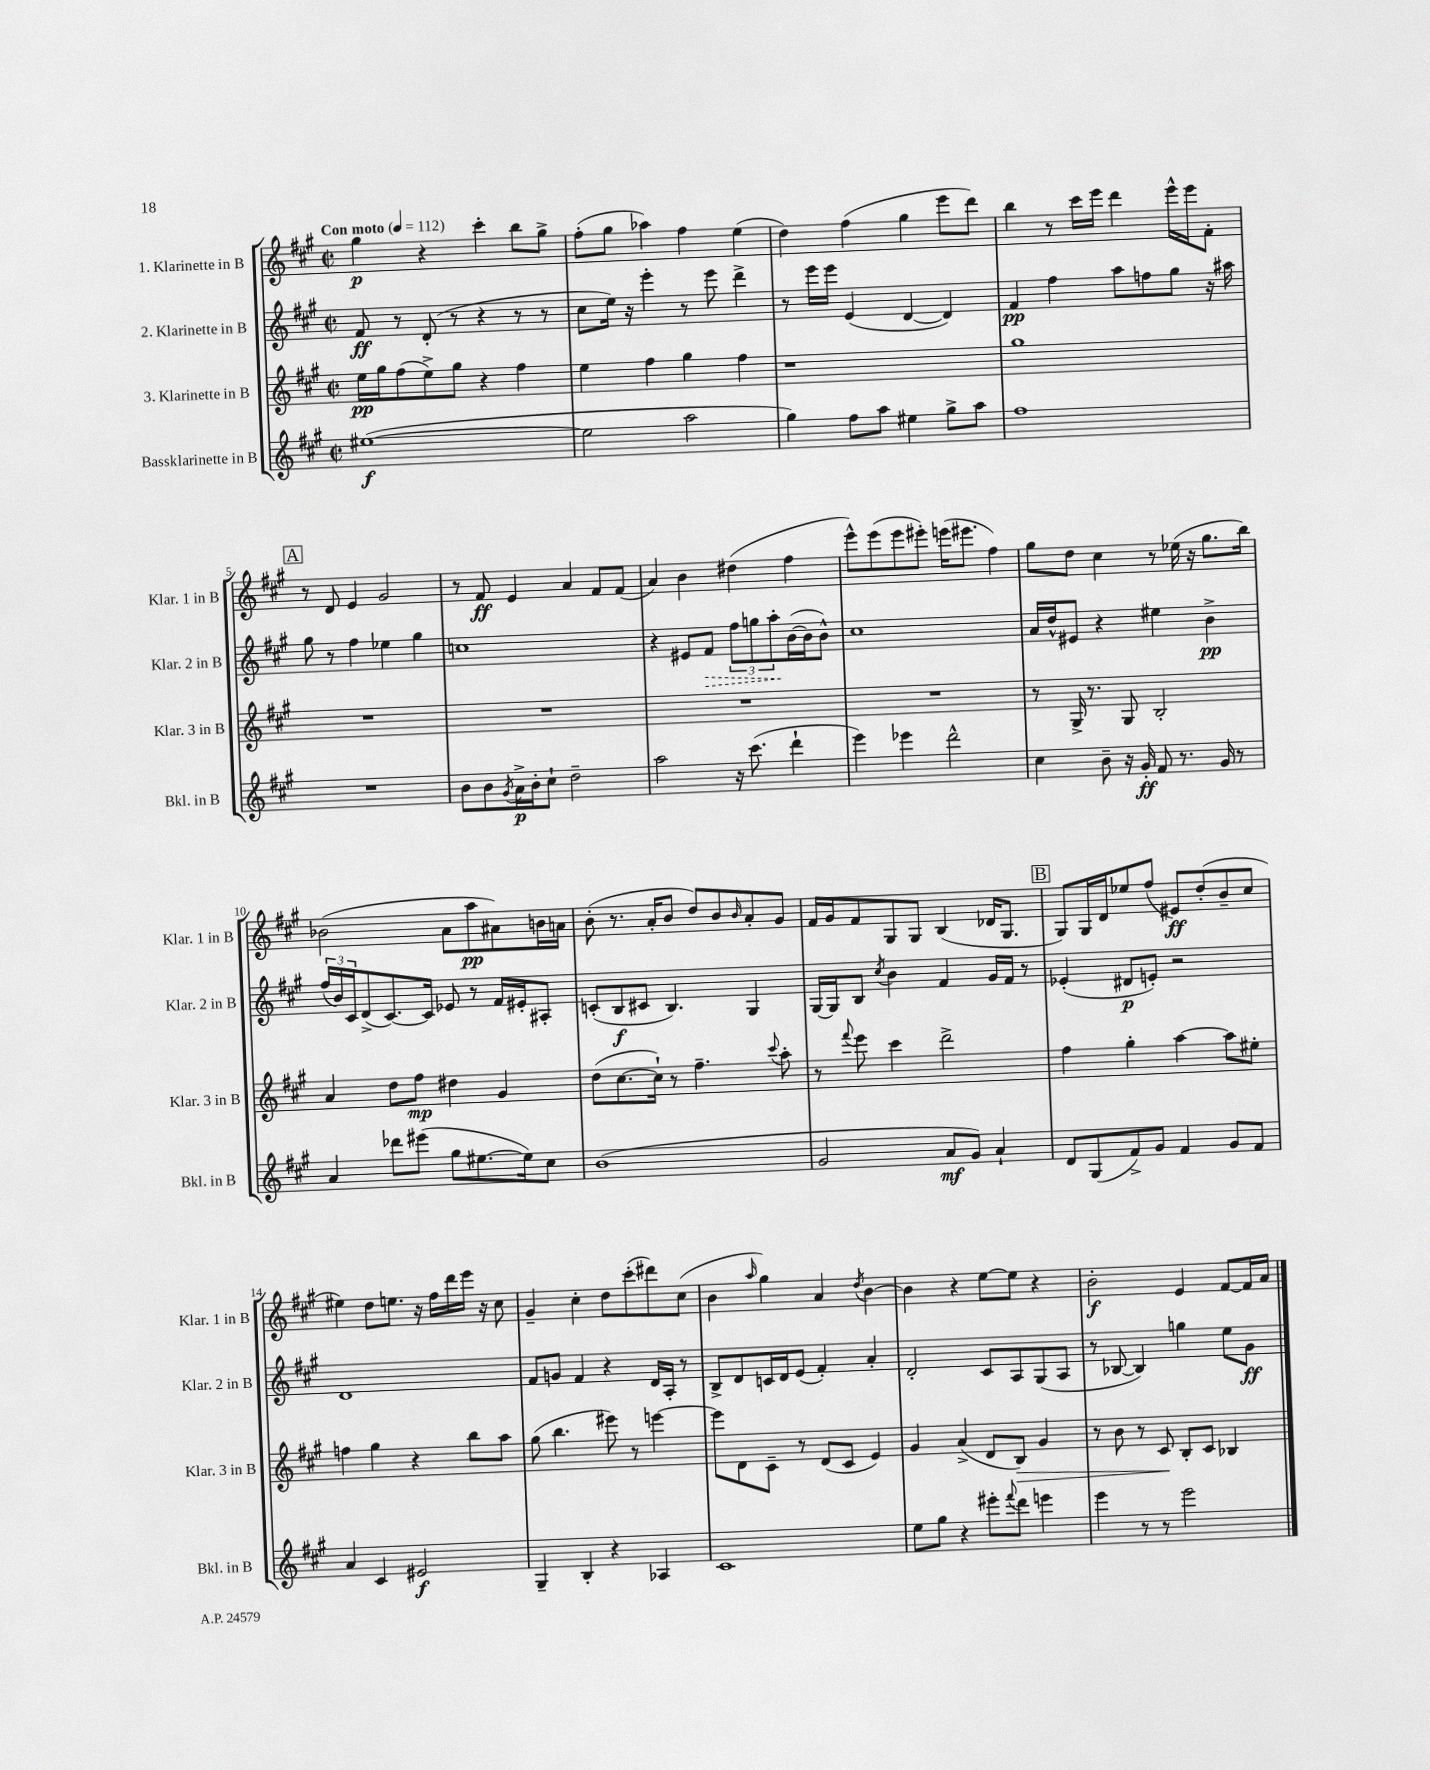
<<
\new StaffGroup <<
\new Staff = "s0" \with { instrumentName = "1. Klarinette in B" shortInstrumentName = "Klar. 1 in B" } {
    \clef treble \key a \major \defaultTimeSignature \time 2/2 \tempo "Con moto" 4 = 112
    gis''4\p r4 cis'''4-. b''8 gis''8-> |
    fis''8-.( gis''8 aes''4) fis''4 e''4( |
    d''4) fis''4( gis''4 e'''8 d'''8) |
    b''4 r8 cis'''16 e'''16 d'''4 e'''16-^ e'''16 fis'8-. |
    \mark \markup { \box "A" } r8 d'8 e'4 gis'2 |
    r8 fis'8\ff e'4 a'4 fis'8 fis'8( |
    a'4) b'4 dis''4( fis''4 |
    e'''8-^) e'''8( e'''8 eis'''8-.) e'''16( eis'''8. fis''4) |
    gis''8 d''8 cis''4 r8 ees''16( r16 gis''8. b''16) |
    bes'2( a'8 a''8\pp ais'8) b'16 a'16 |
    b'8-.( r8. a'16-. b'8 d''8) b'8 \grace { b'16 } a'8-. gis'8 |
    fis'16 gis'16 fis'8 gis8 gis8 b4( des'16 gis8. |
    \mark \markup { \box "B" } gis8) gis16 d'16 ees''8 fis''8( eis'8\ff) d''8-.( b'8-- cis''8 |
    eis''4) d''8 e''8. r16 fis''16 d'''16 e'''16 r16 cis''8 |
    gis'4-- cis''4-. d''8 cis'''8-.( dis'''8) cis''8( |
    b'4 \grace { a''16 } gis''4) a'4 \acciaccatura { d''8 } b'4~ |
    b'4 r4 e''8~ e''8 r4 |
    b'2-.\f e'4 fis'8~ fis'16 a'16 \bar "|." |
}
\new Staff = "s1" \with { instrumentName = "2. Klarinette in B" shortInstrumentName = "Klar. 2 in B" } {
    \clef treble \key a \major \defaultTimeSignature \time 2/2
    fis'8\ff r8 d'8-.( r8 r4 r8 r8 |
    cis''8 e''16) r16 e'''4-. r8 e'''8 d'''4-> |
    r8 e'''16 e'''16 e'4( d'4~ d'4) |
    fis'4\pp fis''4 a''8 f''8 gis''8 r16 ais''16 |
    \mark \markup { \box "A" } gis''8 r8 fis''4 ees''4 gis''4 |
    c''1 |
    r4 eis'8 \once \override Hairpin.style = #'dashed-line fis'8\> \tuplet 3/2 { fis''8 g''8 a''8-.\! } b'16~( b'16 b'8-^) |
    cis''1 |
    a'16 d''16-^ eis'8 r4 eis''4 b'4->\pp |
    \tuplet 3/2 { fis''16( b'16) cis'16 } d'8->( cis'8.~) cis'16 ees'8 r8 fis'16 eis'16-. ais8-. |
    c'8-.( b8\f cis'8 b4.) gis4 |
    gis16~ gis16 b8 \acciaccatura { cis''8 } b'4 fis'4 gis'16 fis'16 r8 |
    \mark \markup { \box "B" } ees'4-.( dis'8\p e'8-.) r2 |
    d'1 |
    fis'8 g'8 fis'4 r4 d'16 a16-. r8 |
    b8-> d'8 c'16 d'16 e'8( fis'4-.) a'4-. |
    d'2-. cis'8 a8 gis8( a8 |
    r8 bes8~ bes4) g''4 e''8 gis'8\ff \bar "|." |
}
\new Staff = "s2" \with { instrumentName = "3. Klarinette in B" shortInstrumentName = "Klar. 3 in B" } {
    \clef treble \key a \major \defaultTimeSignature \time 2/2
    e''16\pp gis''16 fis''8( e''8->) gis''8 r4 fis''4 |
    e''4 fis''4 gis''4 fis''4 |
    r1 |
    gis''1 |
    \mark \markup { \box "A" } R1 |
    R1 |
    R1 |
    R1 |
    r8 gis16-> r8. gis8 b2-. |
    a'4 d''8 fis''8\mp dis''4 gis'4 |
    d''8( cis''8.~ cis''16-!) r8 fis''4.-- \appoggiatura { cis'''8 } a''8-. |
    r8 \appoggiatura { fis'''8 } e'''8 cis'''4 d'''2-> |
    \mark \markup { \box "B" } fis''4 gis''4-. a''4~ a''8 eis''8-. |
    f''4 gis''4 r4 b''8 a''8 |
    gis''8( b''4. eis'''8) r8 e'''4~ |
    e'''8 d'8 cis'8-- r8 d'8( cis'8 e'4) |
    gis'4 a'4->( d'8 b8\>) gis'4 |
    r8 b'8 r8 cis'8\! b8-. cis'8 bes4 \bar "|." |
}
\new Staff = "s3" \with { instrumentName = "Bassklarinette in B" shortInstrumentName = "Bkl. in B" } {
    \clef treble \key a \major \defaultTimeSignature \time 2/2
    eis''1~\f( |
    eis''2 a''2 |
    gis''4) fis''8 a''8 eis''4 gis''8-> a''8 |
    fis''1 |
    \mark \markup { \box "A" } R1 |
    b'8 b'8 \acciaccatura { gis'8 } a'16->\p b'16-. cis''8-! d''2-- |
    a''2 r16 cis'''8.( d'''4-! |
    e'''4) ees'''4 d'''2-^ |
    cis''4 b'8-- r16 gis'16-.\ff fis'8 r8. gis'16 r8 |
    a'4 des'''8 eis'''8( gis''8 eis''8.~ eis''16) cis''8 |
    b'1( |
    gis'2 a'8\mf gis'8) a'4-! |
    \mark \markup { \box "B" } d'8 gis8( fis'8->) gis'8 fis'4 gis'8 fis'8 |
    a'4 cis'4 eis'2\f |
    gis4-- b4-. r4 aes4 |
    cis'1 |
    e''8 gis''8 r4 eis'''8-. \appoggiatura { fis'''8 } d'''8 e'''4 |
    e'''4 r8 r8 e'''2 \bar "|." |
}
>>
>>
